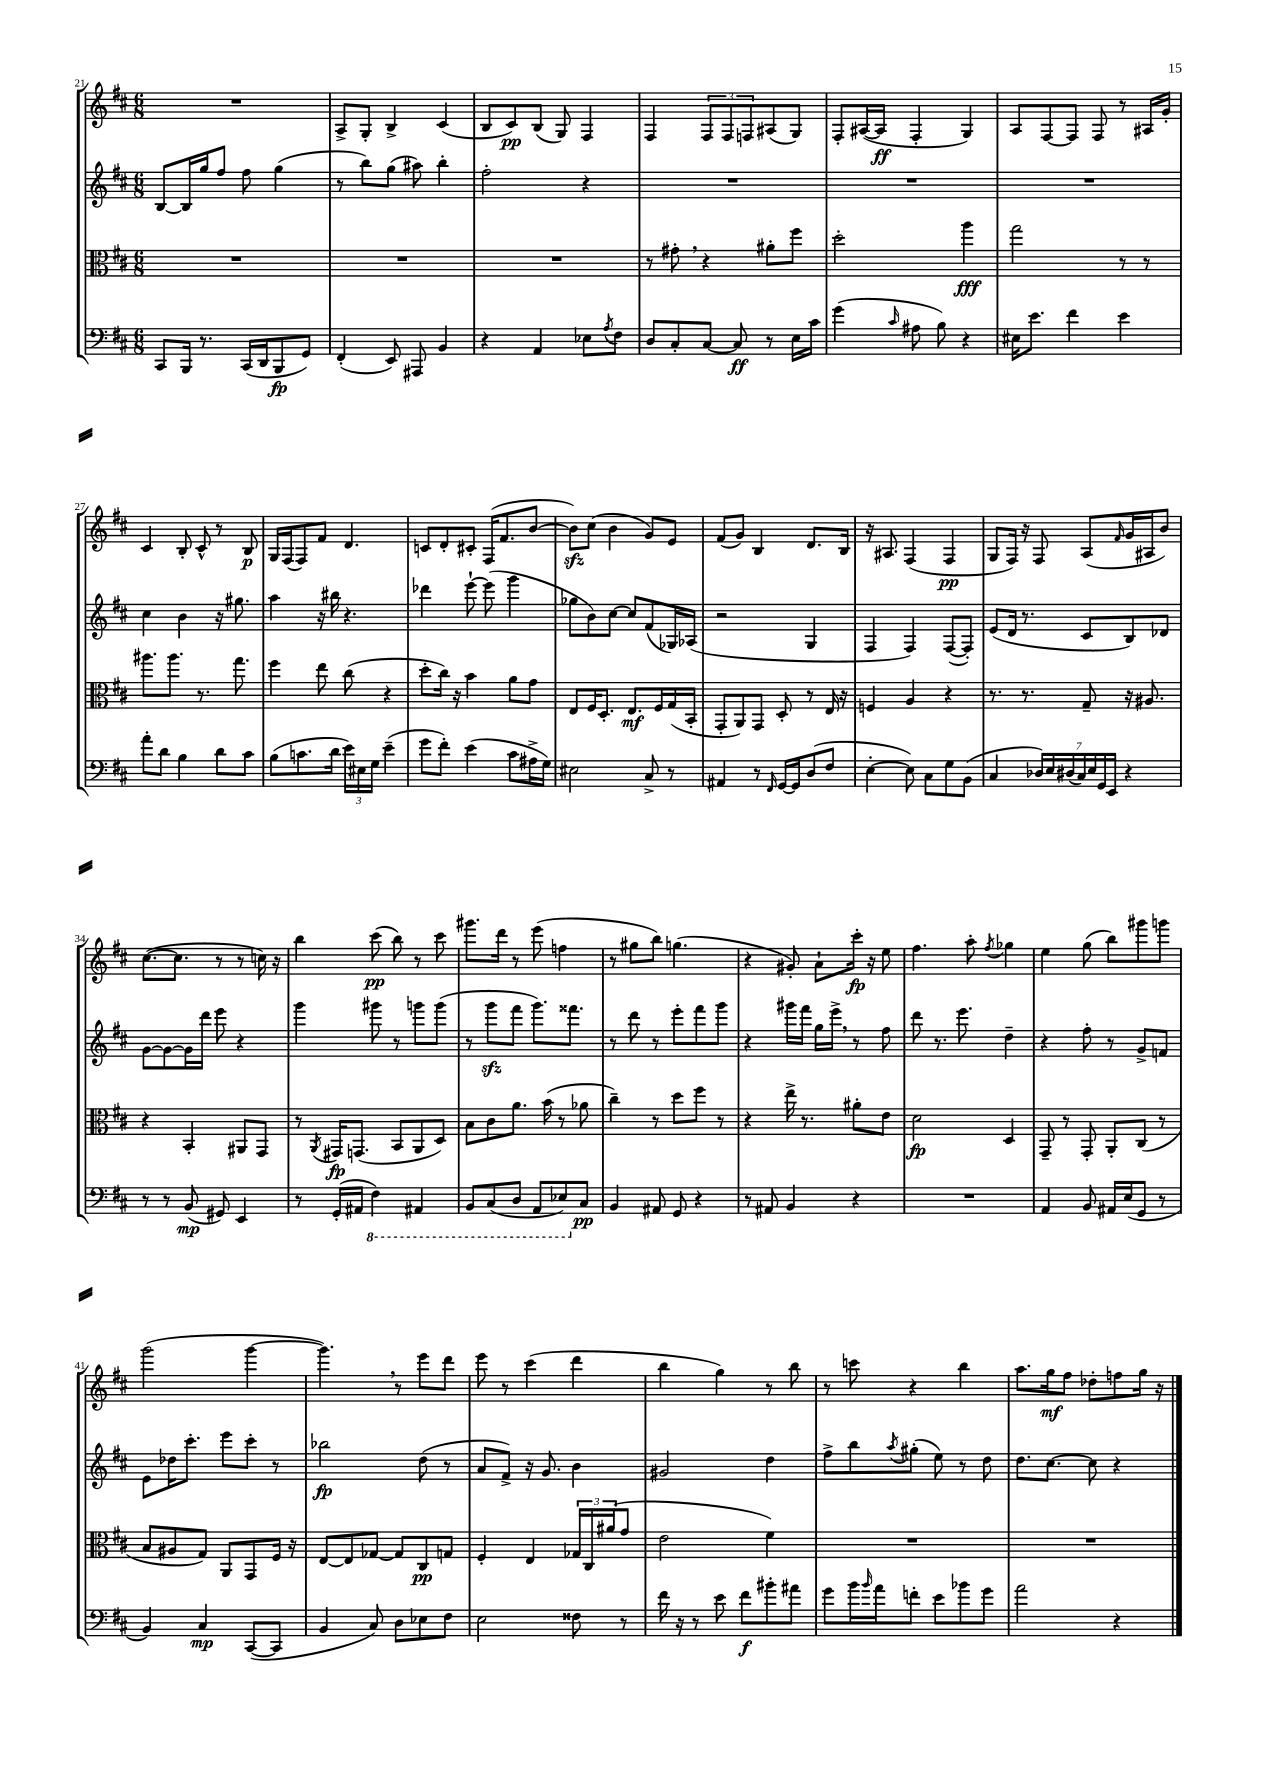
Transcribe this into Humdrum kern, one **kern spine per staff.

**kern	**kern	**kern	**kern
*staff4	*staff3	*staff2	*staff1
*clefF4	*clefC3	*clefG2	*clefG2
*k[f#c#]	*k[f#c#]	*k[f#c#]	*k[f#c#]
*M6/8	*M6/8	*M6/8	*M6/8
8CC#	2.r	[8B	2.r
16BBB	.	16B]	.
8.r	.	16gg	.
.	.	8ff#	.
(16CC#	.	8ff#	.
16DD	.	.	.
8BBB	.	(4gg	.
8GG)	.	.	.
=	=	=	=
(4FF#'	2.r	8r	8A^
.	.	8bb)	8G'
8EE)	.	(8gg	4B^
8AAA#	.	8aa#)	.
4BB	.	4bb'	(4c#
=	=	=	=
4r	2.r	2ff#'	8B
.	.	.	8c#)
4AA	.	.	(8B
.	.	.	8G)
8E-	.	4r	4F#
8qA	.	.	.
8F#	.	.	.
=	=	=	=
8D	8r	2.r	4F#
8C#'	8g#'	.	.
[8C#	4r	.	12F#
.	.	.	12F#
8C#]	.	.	.
.	.	.	12F
8r	8a#'	.	(8A#
16E	8ff#	.	8G)
16c#	.	.	.
=	=	=	=
(4g	2dd'	2.r	8F#'
.	.	.	([16A#
.	.	.	16A#]
16qqc#	.	.	.
8A#	.	.	4F#'
8B)	.	.	.
4r	4aa	.	4G)
=	=	=	=
16E#	2gg	2.r	8A
8.e	.	.	.
.	.	.	[8F#
4f#	.	.	8F#]
.	.	.	8F#
4e	8r	.	8r
.	8r	.	16A#
.	.	.	16g'
=	=	=	=
8a'	8.aa#	4cc#	4c#
8d	.	.	.
.	8.aa#	.	.
4B	.	4b	8B'
.	8.r	.	8c#^^
8d	.	16r	8r
.	8.gg	8.gg#	.
8c#	.	.	8B
=	=	=	=
(8B	4ff#	4aa	16G
.	.	.	(16F#
8.c	.	.	8F#)
.	8ee	16r	8f#
16d	.	16bb#	.
24e)	(8cc#	4.r	4.d
24E#	.	.	.
24G	.	.	.
(4e~	4r	.	.
=	=	=	=
8g	8dd'	4ddd-	8c
8f#')	16cc#)	.	8d'
.	16r	.	.
(4e	4b	[8eee`	8c#'
.	.	(8eee]	(16F#
.	.	.	8.f#
8c#	8a	4ggg	.
16A#^	8g	.	[8b
16G)	.	.	.
=	=	=	=
2E#	8E	8gg-	8b])
.	16F#	8b)	(8cc#
.	8.D'	.	.
.	.	[8cc#	4b
.	8.E	8cc#]	.
8C#^	.	(8f#	8g)
.	16F#	.	.
8r	(16G	16G-)	8e
.	16BB'	(16A-	.
=	=	=	=
4AA#	8GG'	2r	(8f#
.	8AA)	.	8g)
8r	8GG	.	4B
16qqFF#	.	.	.
[16GG	8D'	.	.
16GG]	.	.	.
(8D	8r	4G	8.d
8F#	16E	.	.
.	16r	.	16B
=	=	=	=
[4E'	4F	4F#	16r
.	.	.	8.A#
8E])	4A	4F#)	(4F#
8C#	.	.	.
8G	4r	([8F#	4F#
(8BB	.	8F#'])	.
=	=	=	=
4C#	8.r	(8e	8G
.	.	16d	16F#)
.	8.r	8.r	16r
28D-)	.	.	8F#
28E	.	.	.
(28D#	.	.	.
28C#)	.	.	.
.	8G~	8c#	(8A
28E	.	.	.
28GG	.	.	.
28EE	.	.	.
.	.	.	16qqf#
4r	16r	8B)	16g
.	8.A#	.	16A#
.	.	8d-	8b)
=	=	=	=
8r	4r	[8g	([8.cc#
8r	.	8g_	.
.	.	.	8.cc#]
(8BB	4BB'	16g]	.
.	.	16ddd	.
8GG#)	.	8eee	8r
4EE	8AA#	4r	8r
.	8GG	.	16cc)
.	.	.	16r
=	=	=	=
8r	8r	4ggg	4bb
.	8qAA	.	.
(16GG'	16GG#	.	.
16AA#	(8.GG	.	.
4FF#)	.	8ggg#	(8ccc#
.	8BB	8r	8bb)
4AAA#	8AA	8ggg	8r
.	8D)	(8ggg	8ccc#
=	=	=	=
8BBB	8B	8r	8.ggg#
(8CC#	8c#	8ggg	.
.	.	.	16ddd
8DD	8.a	8fff#	8r
8AAA	.	8.ggg)	(8eee
.	(16b	.	.
8EE-)	8r	.	4ff
.	.	8.fff##	.
8C#	8a-	.	.
=	=	=	=
4BB	4cc#~)	8r	8r
.	.	8ddd	8gg#
8AA#	8r	8r	8bb)
8GG	8dd	8eee'	(4.gg
4r	8ff#	8fff#	.
.	8r	8ggg	.
=	=	=	=
8r	4r	4r	4r
8AA#	.	.	.
4BB	16ee^	16ggg#	8g#')
.	8.r	16fff#	.
.	.	16gg	8a`
.	.	16eee^	.
4r	8a#'	8r	16ccc#'
.	.	.	16r
.	8e	8ff#	8ee
=	=	=	=
2.r	2d	8ddd	4.ff#
.	.	8.r	.
.	.	8.eee	.
.	.	.	8aa'
.	.	.	8qff#
.	4D	4dd~	4gg-
=	=	=	=
4AA	8GG~	4r	4ee
.	8r	.	.
8BB	8GG'	8ff#'	(8gg
16AA#	8AA'	8r	8bb)
(16E	.	.	.
8GG	(8C#	8g^	8ggg#
8r	8r	8f	8ggg
=	=	=	=
4BB)	8B	8e	(2ggg
.	8A#	16dd-	.
.	.	8.ccc#'	.
4C#	8G)	.	.
.	8AA	8eee	.
([8CC#	8GG	8ccc#'	[4ggg
8CC#]	16F#	8r	.
.	16r	.	.
=	=	=	=
4BB	[8E	2bb-	4.ggg])
.	8E]	.	.
8C#)	[8G-	.	.
8D	8G-]	.	8r
8E-	8C#	(8dd	8eee
8F#	8G	8r	8ddd
=	=	=	=
2E	4F#'	8a	8eee
.	.	8f#^)	8r
.	4E	16r	(4ccc#
.	.	8.g	.
8F##	24G-	4b	4ddd
.	24C#	.	.
.	(24a#	.	.
8r	8g	.	.
=	=	=	=
16f#	2e	2g#	4bb
16r	.	.	.
8r	.	.	.
8e	.	.	4gg)
8f#	.	.	.
8b#'	4f#)	4dd	8r
8a#	.	.	8bb
=	=	=	=
8g	2.r	8ff#^	8r
16b	.	8bb	8ccc
16qqb	.	.	.
16a	.	.	.
.	.	8qaa	.
8f'	.	(8gg#'	4r
8e	.	8ee)	.
8b-	.	8r	4bb
8g	.	8dd	.
=	=	=	=
2a	2.r	8.dd	8.aa
.	.	[8.cc#	16gg
.	.	.	8ff#
.	.	8cc#]	8dd-'
4r	.	4r	8ff
.	.	.	16gg
.	.	.	16r
==	==	==	==
*-	*-	*-	*-
